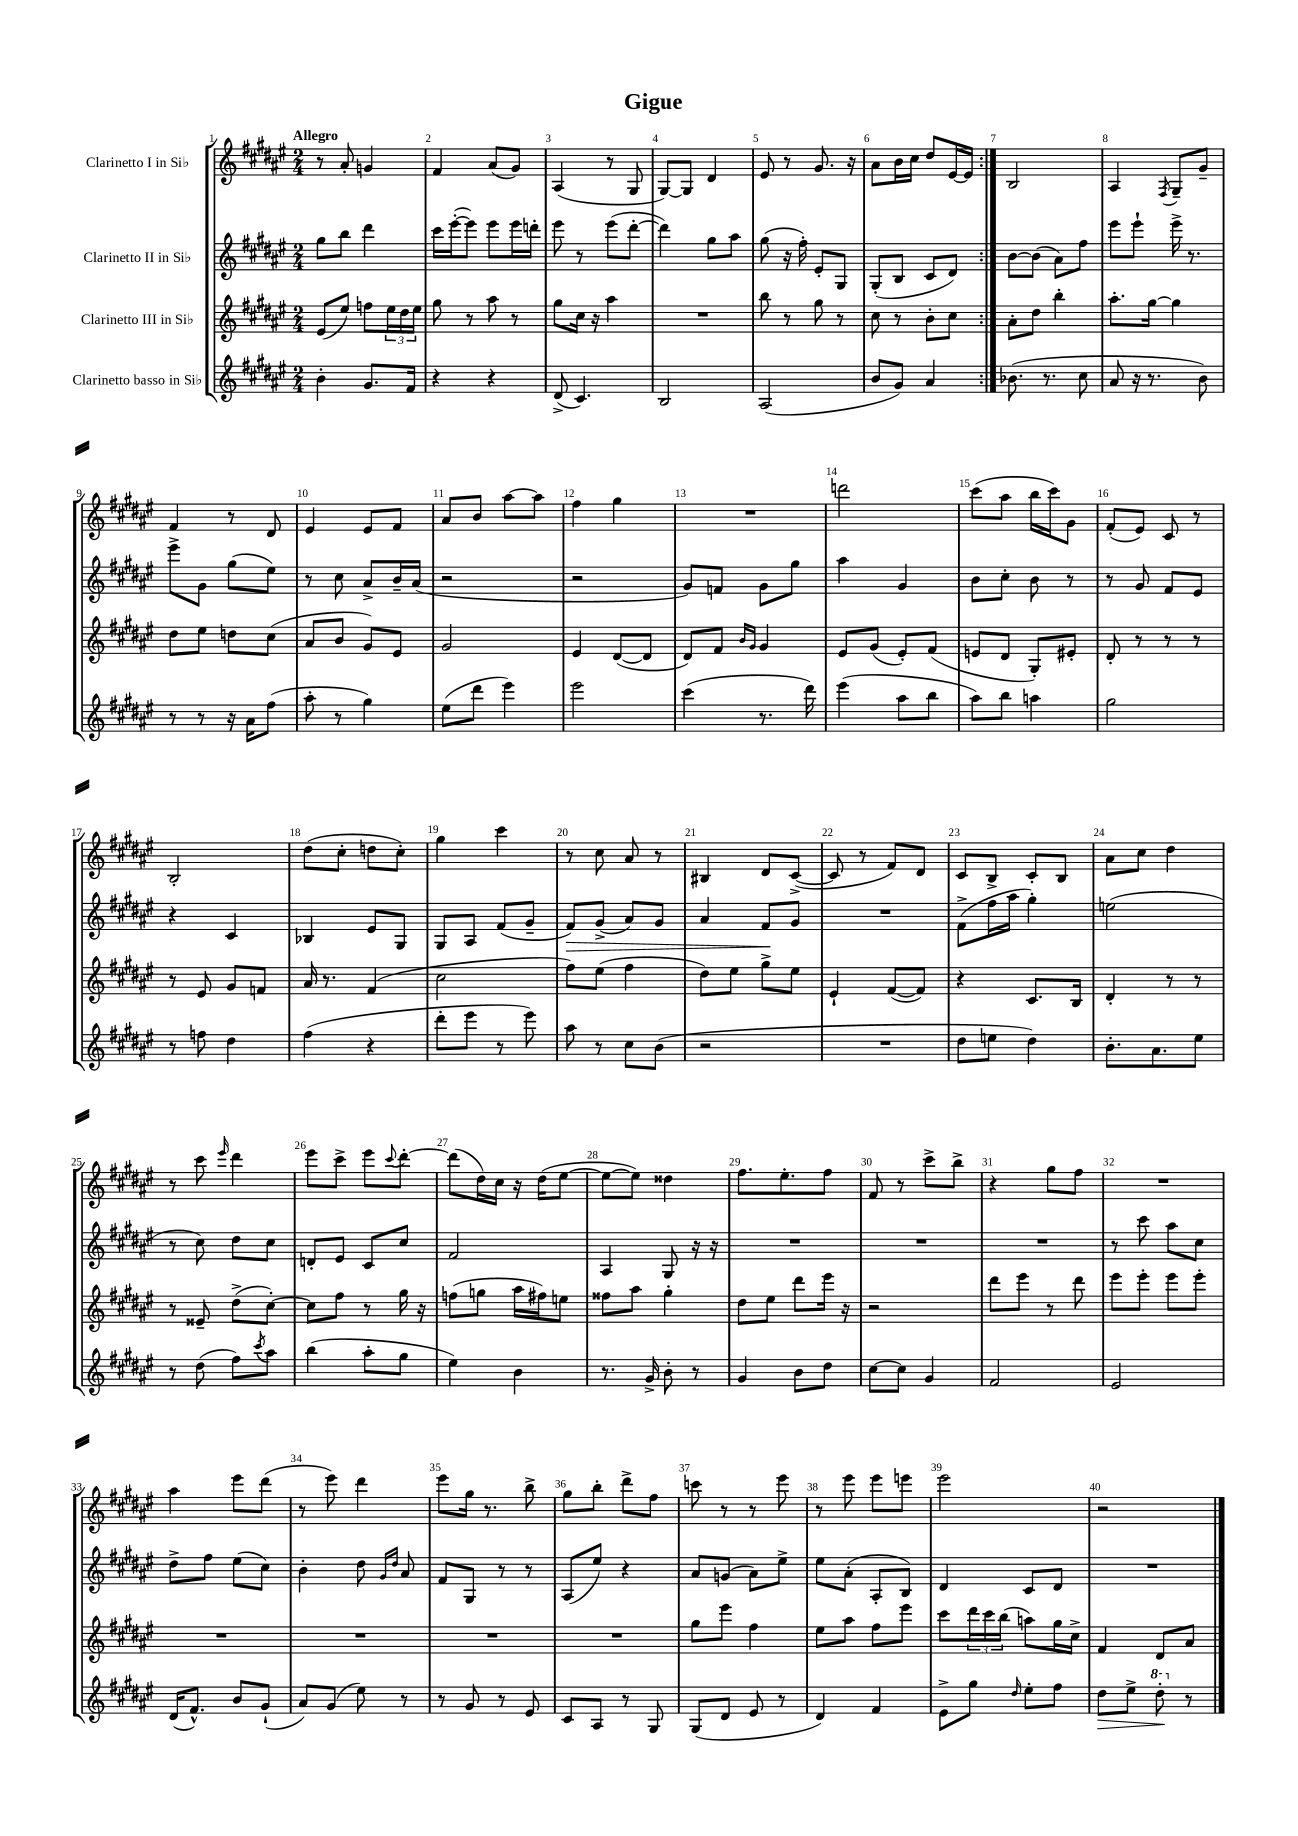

**kern	**dynam	**kern	**kern	**dynam	**kern
*part4	*part4	*part3	*part2	*part2	*part1
*staff4	*staff4	*staff3	*staff2	*staff2	*staff1
*I"Clarinetto basso in Si♭	*	*I"Clarinetto III in Si♭	*I"Clarinetto II in Si♭	*	*I"Clarinetto I in Si♭
*clefG2	*	*clefG2	*clefG2	*	*clefG2
*k[f#c#g#d#a#e#]	*	*k[f#c#g#d#a#e#]	*k[f#c#g#d#a#e#]	*	*k[f#c#g#d#a#e#]
*M2/4	*	*M2/4	*M2/4	*	*M2/4
=1	=1	=1	=1	=1	=1
!	!	!	!	!	!LO:TX:a:B:t=Allegro
4b'\	.	(8e#/L	8gg#\L	.	8r
.	.	8ee#/J)	8bb\J	.	8a#'/
8.g#/L	.	8ffn\L	4ddd#\	.	4gn/
.	.	24ee#\L	.	.	.
.	.	24dd#\	.	.	.
16f#/Jk	.	.	.	.	.
.	.	24ee#\JJ	.	.	.
=2	=2	=2	=2	=2	=2
4r	.	8gg#\	16ccc#\LL	.	4f#/
.	.	.	([16eee#'\J	.	.
.	.	8r	8eee#\J])	.	.
4r	.	8aa#\	8eee#\L	.	(8a#/L
.	.	8r	16eee#\L	.	8g#/J)
.	.	.	16dddn'\JJ	.	.
=3	=3	=3	=3	=3	=3
(8d#^/	.	8gg#\L	8eee#\	.	(4A#/
4.c#/)	.	16cc#\Jk	8r	.	.
.	.	16r	.	.	.
.	.	4aa#\	(8eee#\L	.	8r
.	.	.	[8ddd#'\J	.	8G#/
=4	=4	=4	=4	=4	=4
2B/	.	2r	4ddd#\])	.	[8G#/L)
.	.	.	.	.	8G#/J]
.	.	.	8gg#\L	.	4d#/
.	.	.	8aa#\J	.	.
=5	=5	=5	=5	=5	=5
(2A#/	.	8bb\	(8gg#\	.	8e#/
.	.	8r	16r	.	8r
.	.	.	16ff#'\)	.	.
.	.	8gg#\	8e#'/L	.	8.g#/
.	.	8r	8G#/J	.	.
.	.	.	.	.	16r
=6	=6	=6	=6	=6	=6
8b/L	.	8cc#\	(8G#'/L	.	8a#\L
8g#/J)	.	8r	8B/J	.	16b\L
.	.	.	.	.	16cc#\JJ
4a#/	.	8b'\L	8c#/L	.	8dd#/L
.	.	8cc#\J	8d#/J)	.	[16e#/L
.	.	.	.	.	16e#/JJ]
=7:|!	=7:|!	=7:|!	=7:|!	=7:|!	=7:|!
(8.b-X\	.	8a#'\L	[8b\L	.	2B/
.	.	8dd#\J	(8b\J]	.	.
8.r	.	.	.	.	.
.	.	4bb'\	8a#\L)	.	.
8cc#\	.	.	8ff#\J	.	.
=8	=8	=8	=8	=8	=8
8a#/	.	8.aa#'\L	8eee#\L	.	4A#/
16r	.	.	8eee#`\J	.	.
8.r	.	[16gg#\Jk	.	.	.
.	.	.	.	.	8qF#/
.	.	4gg#\]	16eee#^\	.	8G#~/L
.	.	.	8.r	.	.
8b\)	.	.	.	.	8g#~/J
!!LO:LB:g=z
=9	=9	=9	=9	=9	=9
8r	.	8dd#\L	8eee#^\L	.	4f#/
8r	.	8ee#\J	8g#\J	.	.
16r	.	8ddn\L	(8gg#\L	.	8r
16a#\KL	.	.	.	.	.
(8ff#\J	.	(8cc#\J	8ee#\J)	.	8d#/
=10	=10	=10	=10	=10	=10
8aa#'\	.	8a#/L	8r	.	4e#/
8r	.	8b/J	8cc#\	.	.
4gg#\)	.	8g#/L)	8a#^/L	.	8e#/L
.	.	8e#/J	16b~/L	.	8f#/J
.	.	.	(16a#/JJ	.	.
=11	=11	=11	=11	=11	=11
(8ee#\L	.	2g#/	2r	.	8a#/L
8ddd#\J	.	.	.	.	8b/J
4eee#\)	.	.	.	.	[8aa#\L
.	.	.	.	.	8aa#\J]
=12	=12	=12	=12	=12	=12
2eee#\	.	4e#/	2r	.	4ff#\
.	.	([8d#/L	.	.	4gg#\
.	.	8d#/J]	.	.	.
=13	=13	=13	=13	=13	=13
(4ccc#\	.	8d#/L)	8g#/L)	.	2r
.	.	8f#/J	8fn/J	.	.
.	.	16qqb/LL	.	.	.
.	.	16qqg#/JJ	.	.	.
8.r	.	4g#/	8g#\L	.	.
.	.	.	8gg#\J	.	.
16ddd#\)	.	.	.	.	.
=14	=14	=14	=14	=14	=14
(4eee#\	.	8e#/L	4aa#\	.	2dddn\
.	.	(8g#/J	.	.	.
8aa#\L	.	8e#'/L)	4g#/	.	.
8bb\J	.	(8f#/J	.	.	.
=15	=15	=15	=15	=15	=15
8aa#\L)	.	8en/L	8b\L	.	(8ccc#\L
8bb\J	.	8d#/J	8cc#'\J	.	8aa#\J
4aan\	.	8G#'/L)	8b\	.	16bb\LL
.	.	.	.	.	16ccc#\J)
.	.	8e#X'/J	8r	.	8g#\J
=16	=16	=16	=16	=16	=16
2gg#\	.	8d#'/	8r	.	(8f#'/L
.	.	8r	8g#/	.	8e#/J)
.	.	8r	8f#/L	.	8c#/
.	.	8r	8e#/J	.	8r
!!LO:LB:g=z
=17	=17	=17	=17	=17	=17
8r	.	8r	4r	.	2B'/
8ffn\	.	8e#/	.	.	.
4dd#\	.	8g#/L	4c#/	.	.
.	.	8fn/J	.	.	.
=18	=18	=18	=18	=18	=18
(4ff#\	.	16a#/	4B-X/	.	(8dd#\L
.	.	8.r	.	.	.
.	.	.	.	.	8cc#'\J
4r	.	(4f#/	8e#/L	.	8ddn\L
.	.	.	8G#/J	.	8cc#'\J)
=19	=19	=19	=19	=19	=19
8ddd#'\L	.	2cc#\	8G#/L	.	4gg#\
8eee#\J	.	.	8A#/J	.	.
8r	.	.	(8f#/L	.	4ccc#\
8eee#\)	.	.	8g#~/J	.	.
=20	=20	=20	=20	=20	=20
!	!	!	!	!LO:HP:b	!
8aa#\	.	8ff#\L)	8f#/L)	>	8r
8r	.	(8ee#\J	(8g#^/J	.	8cc#\
8cc#\L	.	4ff#\	8a#/L)	.	8a#/
(8b\J	.	.	8g#/J	.	8r
=21	=21	=21	=21	=21	=21
2r	.	8dd#\L)	4a#/	.	4B#X/
.	.	8ee#\J	.	.	.
.	.	8gg#^\L	8f#/L	.	8d#/L
.	.	8ee#\J	8g#/J	]	([8c#^/J
=22	=22	=22	=22	=22	=22
2r	.	4e#`/	2r	.	8c#/]
.	.	.	.	.	8r
.	.	([8f#/L	.	.	8f#/L)
.	.	8f#/J])	.	.	8d#/J
=23	=23	=23	=23	=23	=23
8dd#\L	.	4r	(8f#^\L	.	8c#/L
8een\J	.	.	16ff#\L	.	8B^/J
.	.	.	16aa#\JJ	.	.
4dd#\)	.	8.c#/L	4gg#'\)	.	8c#'/L
.	.	.	.	.	8B/J
.	.	16B/Jk	.	.	.
=24	=24	=24	=24	=24	=24
8.b'\L	.	4d#'/	(2een\	.	8a#\L
.	.	.	.	.	8cc#\J
8.a#\	.	.	.	.	.
.	.	8r	.	.	4dd#\
8ee#\J	.	8r	.	.	.
!!LO:LB:g=z
=25	=25	=25	=25	=25	=25
8r	.	8r	8r	.	8r
(8dd#\	.	8e##X~/	8cc#\)	.	8ccc#\
.	.	.	.	.	16qqeee#/
8ff#\L)	.	(8dd#^\L	8dd#\L	.	4ddd#\
8qccc#/	.	.	.	.	.
8aa#\J	.	[8cc#'\J)	8cc#\J	.	.
=26	=26	=26	=26	=26	=26
(4bb\	.	8cc#\L]	8dn'/L	.	8eee#\L
.	.	8ff#\J	8e#/J	.	8ccc#^\J
8aa#'\L	.	8r	8c#/L	.	8eee#\L
.	.	.	.	.	8qqccc#/
8gg#\J	.	16gg#\	8cc#/J	.	[8ddd#'\J
.	.	16r	.	.	.
=27	=27	=27	=27	=27	=27
4ee#\)	.	(8ffn\L	2f#/	.	(8ddd#\L]
.	.	8ggn\J	.	.	16dd#\L)
.	.	.	.	.	16cc#\JJ
4b\	.	16aa#\LL	.	.	16r
.	.	16ff#X\J)	.	.	(16dd#\KL
.	.	8een\J	.	.	[8ee#\J
=28	=28	=28	=28	=28	=28
8.r	.	8ff##X\L	4A#/	.	8ee#\L_
.	.	8aa#\J	.	.	8ee#\J])
16g#^/	.	.	.	.	.
8b'\	.	4gg#'\	8G#/	.	4dd##X\
8r	.	.	16r	.	.
.	.	.	16r	.	.
=29	=29	=29	=29	=29	=29
4g#/	.	8dd#\L	2r	.	8.ff#\L
.	.	8ee#\J	.	.	.
.	.	.	.	.	8.ee#'\
8b\L	.	8ddd#\L	.	.	.
8dd#\J	.	16eee#\Jk	.	.	8ff#\J
.	.	16r	.	.	.
=30	=30	=30	=30	=30	=30
[8cc#\L	.	2r	2r	.	8f#/
8cc#\J]	.	.	.	.	8r
4g#/	.	.	.	.	8ccc#^\L
.	.	.	.	.	8bb^\J
=31	=31	=31	=31	=31	=31
2f#/	.	8ddd#\L	2r	.	4r
.	.	8eee#\J	.	.	.
.	.	8r	.	.	8gg#\L
.	.	8ddd#\	.	.	8ff#\J
=32	=32	=32	=32	=32	=32
2e#/	.	8eee#\L	8r	.	2r
.	.	8eee#'\J	8ccc#\	.	.
.	.	8eee#\L	8aa#\L	.	.
.	.	8eee#'\J	8cc#\J	.	.
!!LO:LB:g=z
=33	=33	=33	=33	=33	=33
(16d#/KL	.	2r	8dd#^\L	.	4aa#\
8.f#^^/J)	.	.	.	.	.
.	.	.	8ff#\J	.	.
8b/L	.	.	(8ee#\L	.	8eee#\L
(8g#`/J	.	.	8cc#\J)	.	(8ddd#\J
=34	=34	=34	=34	=34	=34
8a#/L)	.	2r	4b'\	.	8r
(8g#/J	.	.	.	.	8eee#\)
8ee#\)	.	.	8dd#\	.	4ddd#\
.	.	.	16qqg#/LL	.	.
.	.	.	16qqdd#/JJ	.	.
8r	.	.	8a#/	.	.
=35	=35	=35	=35	=35	=35
8r	.	2r	8f#/L	.	8eee#\L
8g#/	.	.	8G#/J	.	16gg#\Jk
.	.	.	.	.	8.r
8r	.	.	8r	.	.
8e#/	.	.	8r	.	8bb^\
=36	=36	=36	=36	=36	=36
8c#/L	.	2r	(8A#/L	.	8gg#\L
8A#/J	.	.	8ee#/J)	.	8bb'\J
8r	.	.	4r	.	8ddd#^\L
8G#/	.	.	.	.	8ff#\J
=37	=37	=37	=37	=37	=37
(8G#/L	.	8gg#\L	8a#/L	.	8cccn\
8d#/J	.	8eee#\J	(8gn/J	.	8r
8e#/	.	4ff#\	8a#\L)	.	8r
8r	.	.	8ee#^\J	.	8eee#\
=38	=38	=38	=38	=38	=38
4d#/)	.	8ee#\L	8ee#\L	.	8r
.	.	8aa#\J	(8a#'\J	.	8eee#\
4f#/	.	8ff#\L	8A#'/L	.	8eee#\L
.	.	8eee#\J	8B/J)	.	8eeen\J
=39	=39	=39	=39	=39	=39
8e#^\L	.	8ccc#\L	4d#/	.	2eee#\
8gg#\J	.	24ddd#\L	.	.	.
.	.	24ccc#\	.	.	.
.	.	(24bb\JJ	.	.	.
16qqdd#/	.	.	.	.	.
8ee#'\L	.	8aan\L)	8c#/L	.	.
8ff#\J	.	16gg#\L	8d#/J	.	.
.	.	16cc#^\JJ	.	.	.
=40	=40	=40	=40	=40	=40
!	!LO:HP:b	!	!	!	!
8dd#\L	>	4f#/	2r	.	2r
8ee#^\J	.	.	.	.	.
*8va	*	*	*	*	*
8ddd#'\	.	8d#/L	.	.	.
*X8va	*	*	*	*	*
8r	]	8a#/J	.	.	.
==	==	==	==	==	==
*-	*-	*-	*-	*-	*-
